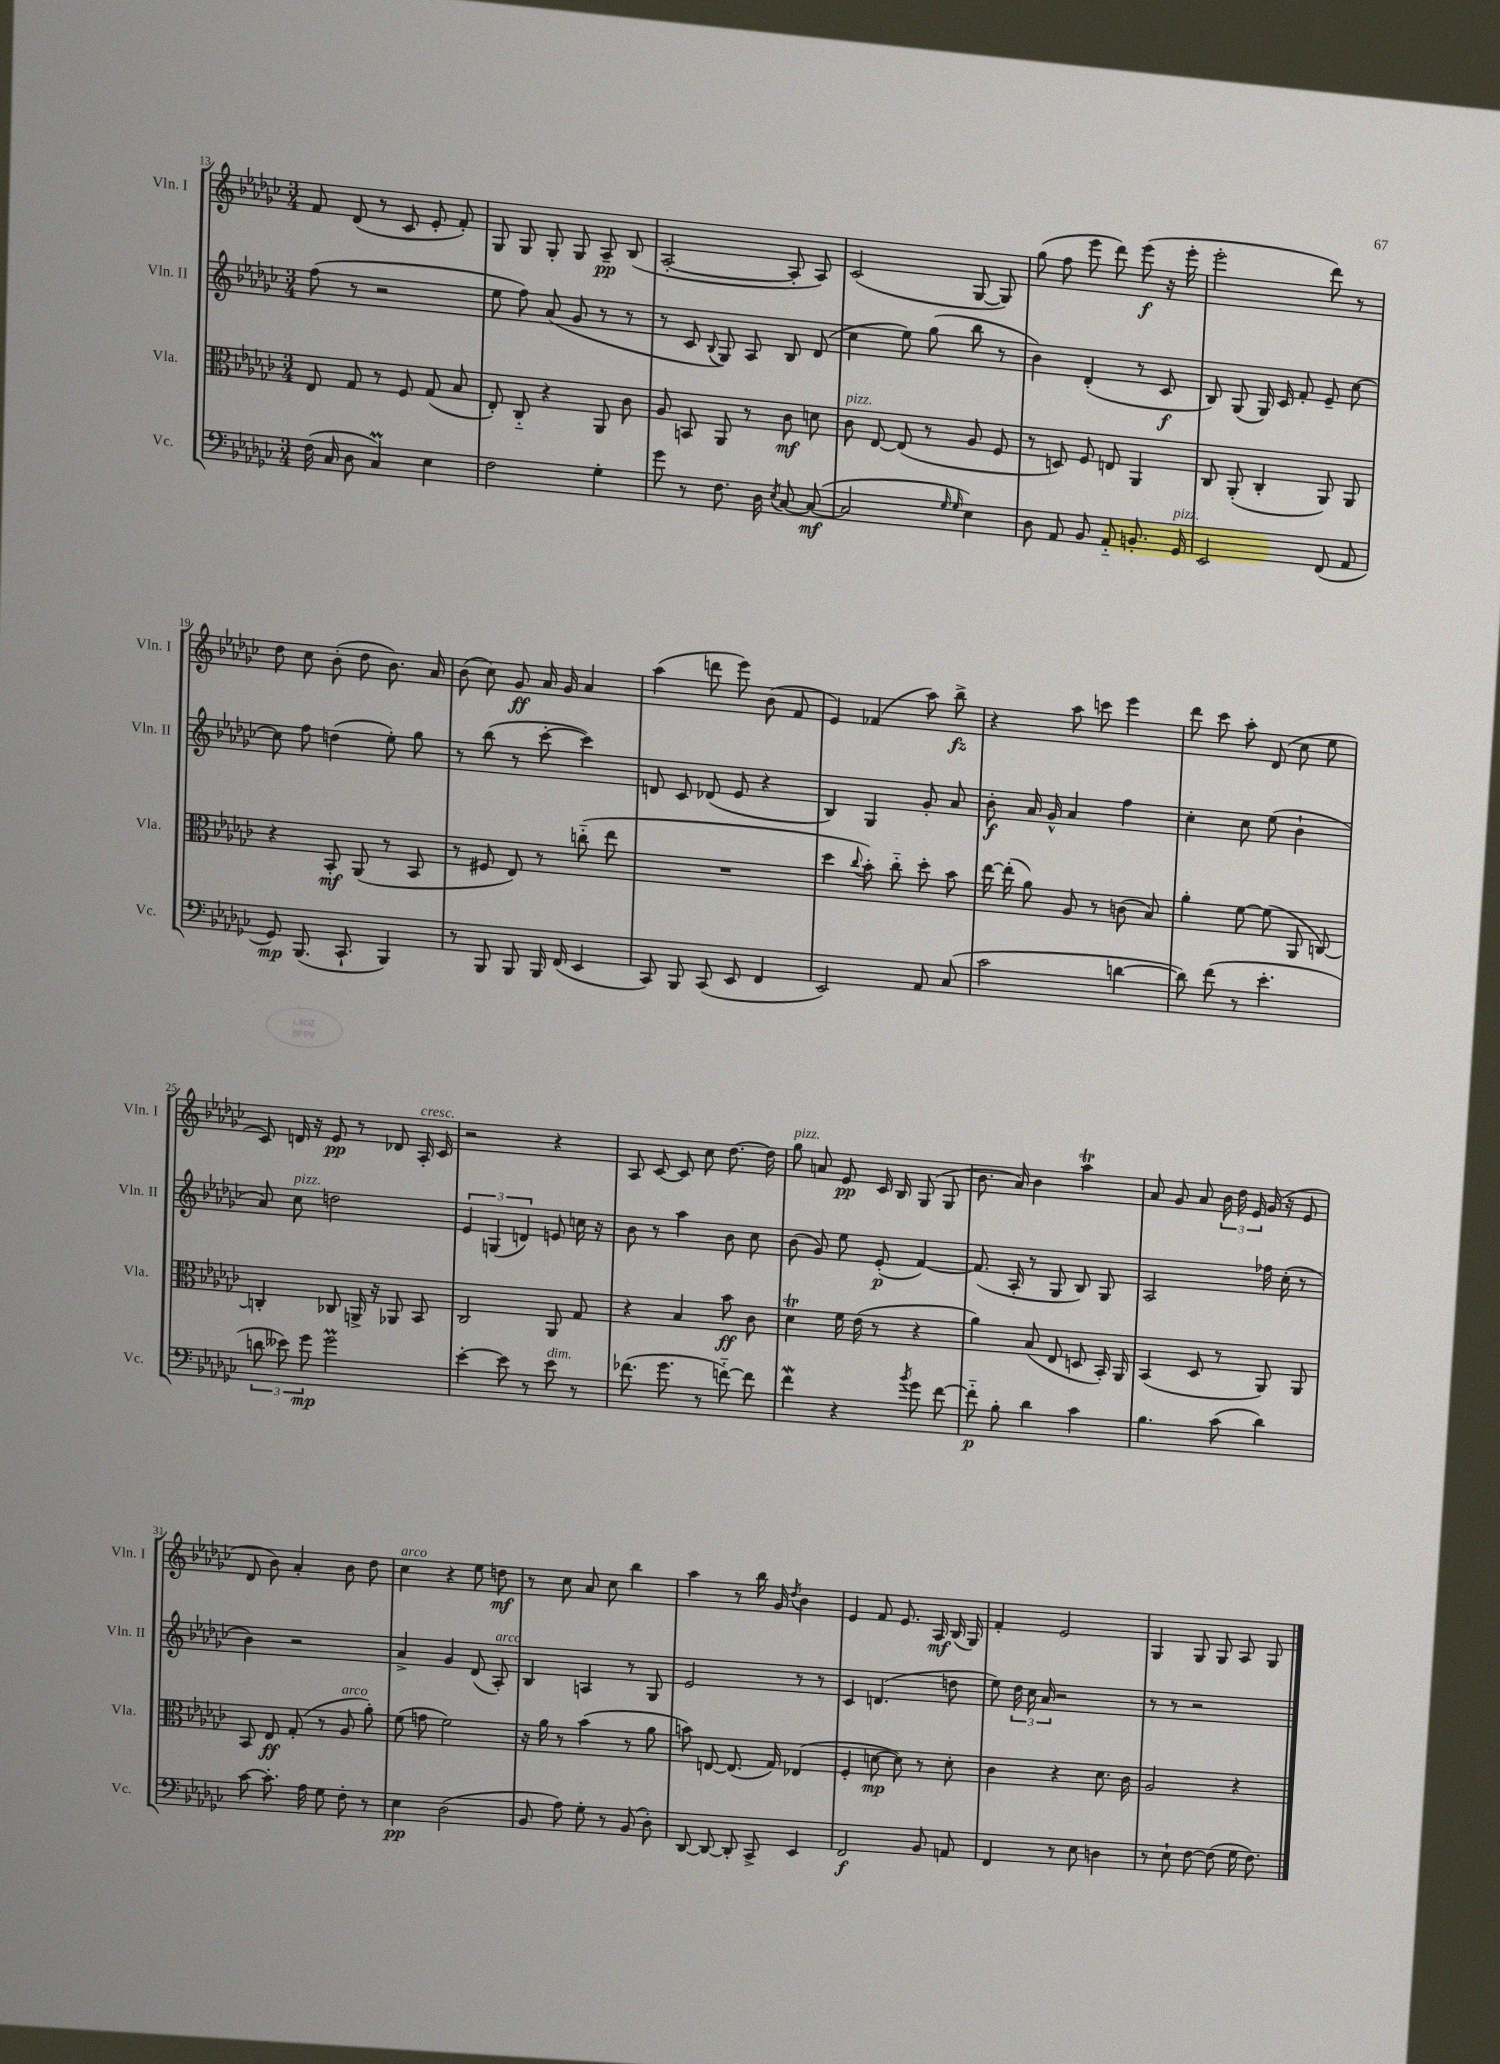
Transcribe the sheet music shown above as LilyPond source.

<<
\new StaffGroup <<
\new Staff = "s0" \with { instrumentName = "Vln. I" shortInstrumentName = "Vln. I" } {
    \clef treble \key ges \major \numericTimeSignature \time 3/4
    \autoBeamOff f'8 des'8( r8 ces'8 ees'8-. f'8-.) |
    ges8 ges8 ges8-. ges8 aes8--\pp bes8( |
    aes2~-. aes8-. aes8) |
    ces'2( ges8~ ges8) |
    ges''8( f''8 ees'''8 des'''8) ees'''8\f( r16 ees'''16-. |
    ees'''2-. des'''8) r8 |
    des''8 ces''8 bes'8-.( des''8 bes'8.) aes'16 |
    bes'8( ces''8) ges'8\ff aes'16 ges'16 aes'4 |
    aes''4( d'''8 ees'''8) bes'8( f'8 |
    ees'4) fes'4( aes''8) bes''8->\fz |
    r4 aes''8 c'''8 ees'''4 |
    des'''8 ces'''8 aes''8-. des'8( ces''8 ees''8 |
    ces'8) d'16 r16 ees'8\pp r8 des'8 aes16-.^\markup { \italic "cresc." } ces'16 |
    r2 r4 |
    aes8 ces'8~ ces'8 ces''8 des''8.~ des''16 |
    ges''8^\markup { \italic "pizz." } a'8 ees'8\pp ces'16 bes16 ges8( ges8 |
    bes'8. aes'16) bes'4 aes''4\trill |
    aes'8 ges'8 aes'8 \tuplet 3/2 { bes'16 des''16 ees'16 } ges'16( r16 ees'8 |
    des'8 bes'8) aes'4-. bes'8 des''8 |
    ces''4^\markup { \italic "arco" } r4 ees''8 d''8\mf |
    r8 ces''8 aes'8 ces''8 bes''4 |
    aes''4 r8 bes''16 ges'16 \acciaccatura { des''8 } bes'4 |
    ees'4 f'8 ees'8. aes16\mf bes16( ges16) |
    f'4-. ees'2 |
    ges4 ges8 ges8 aes8 ges8 \bar "|." |
}
\new Staff = "s1" \with { instrumentName = "Vln. II" shortInstrumentName = "Vln. II" } {
    \clef treble \key ges \major \numericTimeSignature \time 3/4
    \autoBeamOff f''8( r8 r2 |
    ees''8 f''8) aes'8( ges'8 r8 r8 |
    r8 ces'8 \appoggiatura { bes8 } ges8) aes8 bes8 des'8( |
    ces''4 ees''8) ges''8( bes''8 r8 |
    bes'4) des'4-.( r8 ces'8\f |
    bes8) ges8( ges16) ces'16 f'8-. ees'8-- ces''8~ |
    ces''8 f''8 d''4( ees''8-.) ges''8 |
    r8 bes''8( r8 ces'''8~-. ces'''4) |
    d'8 ces'8 des'8( ees'8 r4 |
    bes4) ges4 ges'8-. aes'8 |
    bes'8-.\f aes'16 ges'16-^ aes'4 f''4 |
    ces''4-. ces''8 ees''8( bes'4-! |
    aes'8) ces''8^\markup { \italic "pizz." } d''2 |
    \tuplet 3/2 { ees'4 g4( d'4) } e'8 c''16 r16 |
    bes'8 r8 aes''4 bes'8 ces''8 |
    bes'8( ges'8) ees''8 ees'8-.\p( f'4~) |
    f'8.( aes16-. r8 ges8 bes8) ges8 |
    aes2 fes''16 ces''16-.( r8 |
    bes'4) r2 |
    aes'4-> ges'4 des'8( aes8-.^\markup { \italic "arco" }) |
    bes4 a4 r8 ges8 |
    ees'2 r8 r8 |
    ces'4 d'4.( d''8 |
    ees''8) \tuplet 3/2 { des''16 ces''16 aes'16 } r2 |
    r8 r8 r2 \bar "|." |
}
\new Staff = "s2" \with { instrumentName = "Vla." shortInstrumentName = "Vla." } {
    \clef alto \key ges \major \numericTimeSignature \time 3/4
    \autoBeamOff ees8 ges8 r8 f8 ges8( bes8 |
    ees8-.) ces8-_ r4 aes,8 ces'8 |
    aes8 b,8 aes,8 r8 ces'8\mf d'8 |
    ces'8^\markup { \italic "pizz." } ees8~ ees8( r8 aes8 f8 |
    r8 d8) f8 e8 aes,4 |
    ces8 aes,8-.( ces4-. aes,8) aes,8 |
    r4 bes,8-.\mf aes,8( r8 bes,8 |
    r8 fis8 ees8) r8 c''8-_( ees''8 |
    R2. |
    des''4 \appoggiatura { ces''8 } bes'8-.) ces''8-_ des''8-. bes'8 |
    ees''16~ ees''16-.( aes'8) aes8 r8 c'8( bes8) |
    aes'4-. f'8~ f'8( aes,8 c8~) |
    c4-. ces8 a,16-> r16 aes,8 bes,8 |
    ces2 aes,8 ges8 |
    r4 bes4 bes'8\ff ces'8 |
    des'4\trill f'16 ees'16( r8 r4 |
    aes'4) bes8( ees8 d8 bes,16-.) aes,16 |
    bes,4( des8 r8 aes,8) aes,8 |
    bes,8 ees8\ff ges8-.( r8 aes8^\markup { \italic "arco" } aes'8-.) |
    f'8( g'8 f'2) |
    r16 aes'16 r8 bes'4( r8 aes'8 |
    b'8) e8~ e8.( ges16) ees4( |
    f4-. d'8~\mp d'8) r8 d'8-. |
    ces'4 r4 des'8. ces'16 |
    aes2 r4 \bar "|." |
}
\new Staff = "s3" \with { instrumentName = "Vc." shortInstrumentName = "Vc." } {
    \clef bass \key ges \major \numericTimeSignature \time 3/4
    \autoBeamOff f16( ces16 des8 ces4\prall) ees4 |
    f2 ges4-. |
    ges'8 r8 f8. des16 \acciaccatura { ees8 } ces8~ ces8~\mf( |
    ces2 \grace { ges16 ges16 } ees4) |
    des8 aes,8 bes,8 aes,8-_ b,8.-. ges,16^\markup { \italic "pizz." } |
    ees,2 f,8( aes,8 |
    ges,8\mp) bes,,8.( ces,8.-! bes,,4) |
    r8 bes,,8 bes,,8 bes,,16 f,16( ees,4 |
    ces,8) bes,,8 ces,8( ees,8 f,4 |
    ees,2) aes,8 ces8( |
    ces'2 d'4~ |
    d'8) f'8( r8 ees'4.-. |
    \tuplet 3/2 { d'8 eeses'8) ges'8\mp } ges'2\prall |
    ees'4~-. ees'8 r8 ees'8^\markup { \italic "dim." } r8 |
    fes'8.( ges'8. r8 f'8~-_) f'8 |
    f'4\mordent r4 \acciaccatura { bes'8 } ges'8 f'8~ |
    f'8-_\p bes8-. des'4 ces'4 |
    bes4. ces'8( des'4) |
    ces'8~ ces'8.-. aes16 ges8 f8-. r8 |
    ees4\pp des2( |
    bes,8 aes8) ges8-. r8 bes,8( des8-.) |
    des,8~ des,8~ des,8-. ces,8-> ees,4 |
    f,2\f bes,8 a,8 |
    f,4 r8 ees8 d4 |
    r8 ees8-! f8~ f8( ges16 f8.) \bar "|." |
}
>>
>>
\layout { \context { \Score currentBarNumber = #13 } }
